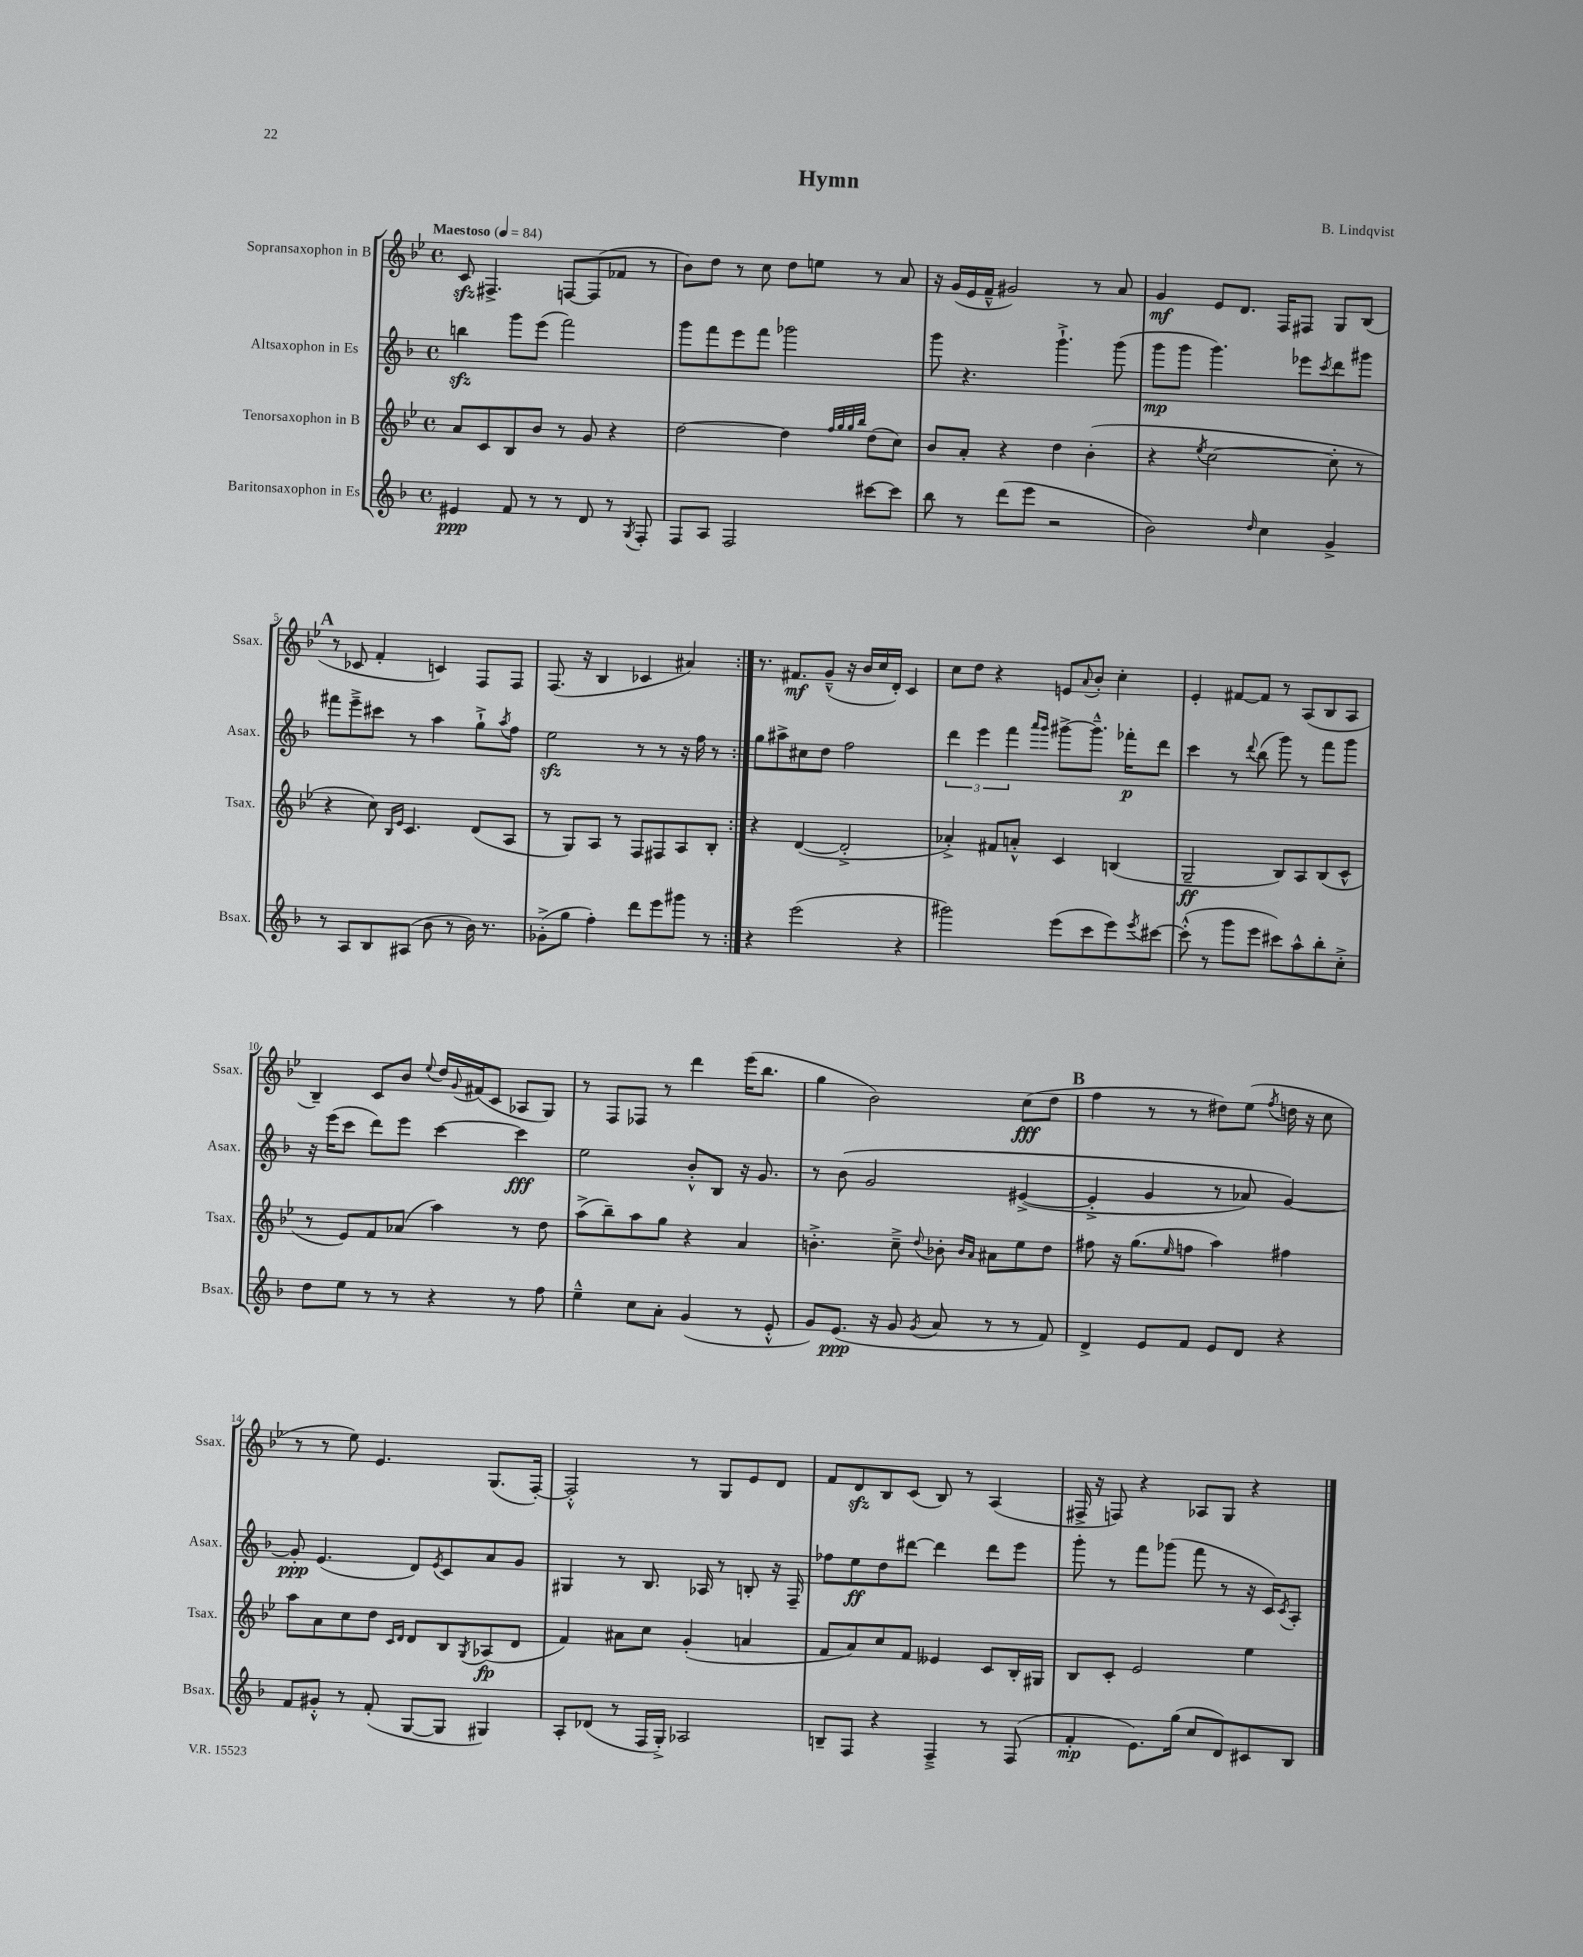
\header { title = "Hymn" composer = "B. Lindqvist" }
<<
\new StaffGroup <<
\new Staff = "s0" \with { instrumentName = "Sopransaxophon in B" shortInstrumentName = "Ssax." } {
    \clef treble \key bes \major \defaultTimeSignature \time 4/4 \tempo "Maestoso" 4 = 84
    \repeat volta 2 { c'8\sfz fis4.-> f8~ f8( fes'8 r8 |
    bes'8) d''8 r8 c''8 d''8 e''8 r8 a'8 |
    r16 g'16( ees'16 f'16---^ gis'2) r8 a'8 |
    g'4\mf ees'8 d'8. f16 fis8 g8 bes8( |
    \mark \markup { \bold "A" } r8 ces'8 f'4-. c'4) f8 f8 |
    f8.( r16 bes4 ces'4 ais'4) | }
    r8. fis'8.\mf g'8---^( r16 bes'16 c''16 d'16-.) c'4 |
    c''8 d''8 r4 e'8 \appoggiatura { a'8 } bes'8-. c''4-. |
    ees'4-. fis'8~ fis'8 r8 a8( bes8 a8 |
    bes4--) c'8 bes'8 \appoggiatura { ees''8 } d''16 \appoggiatura { g'8 } fis'16( c'8 aes8 g8) |
    r8 f8 fes8 r8 d'''4 ees'''16( bes''8. |
    g''4 bes'2) c''8\fff( d''8 |
    \mark \markup { \bold "B" } f''4 r8 r8 dis''8) ees''8( \acciaccatura { f''8 } d''16 r16 c''8 |
    r8 r8 ees''8) ees'4. g8.( f16~-.) |
    f2-.-^ r8 g8 ees'8 d'8 |
    f'8 d'8\sfz bes8 c'8( bes8) r8 a4( |
    fis16-> r16 f8) r4 aes8 g8 r4 \bar "|." |
}
\new Staff = "s1" \with { instrumentName = "Altsaxophon in Es" shortInstrumentName = "Asax." } {
    \clef treble \key f \major \defaultTimeSignature \time 4/4
    \repeat volta 2 { b''4\sfz g'''8 e'''8( f'''2) |
    g'''8 f'''8 e'''8 f'''8 ges'''2 |
    g'''8 r4. g'''4.-!-> g'''8( |
    g'''8\mp g'''8 g'''4.) ees'''8 \acciaccatura { c'''8 } d'''8 gis'''8 |
    \mark \markup { \bold "A" } fis'''8 e'''8---> cis'''8 r8 a''4 g''8-!-> \acciaccatura { a''8 } f''8 |
    e''2\sfz r8 r8 r16 f''16 r8 | }
    g''8 ais''8-> cis''8 d''8 f''2 |
    \tuplet 3/2 { d'''4 e'''4 f'''4 } \grace { a'''16 g'''16 } gis'''8~-> gis'''8.---^ fes'''16-.\p d'''8 |
    c'''4 r8 \appoggiatura { d'''8 } bes''8( g'''8) r8 f'''8 g'''8 |
    r16 e'''16( c'''8 d'''8) e'''8 c'''4~ c'''4\fff |
    e''2 bes'8-.-^ bes8 r16 g'8. |
    r8 bes'8\( g'2 eis'4~->( |
    \mark \markup { \bold "B" } eis'4-.-> g'4 r8 aes'8) g'4~\) |
    g'8-.\ppp e'4.( d'8) \acciaccatura { e'8 } c'8 a'8 g'8 |
    gis4 r8 bes8. aes16 r8 b8-. r16 f16-- |
    fes''8 e''8\ff d''8 dis'''8~ dis'''4 dis'''8 e'''8 |
    g'''8-. r8 f'''8 ges'''8( f'''8 r8 r16 c'16) \acciaccatura { c'8 } a8-. \bar "|." |
}
\new Staff = "s2" \with { instrumentName = "Tenorsaxophon in B" shortInstrumentName = "Tsax." } {
    \clef treble \key bes \major \defaultTimeSignature \time 4/4
    \repeat volta 2 { a'8 c'8 bes8 bes'8 r8 g'8 r4 |
    d''2~ d''4 \grace { f''32 g''32 g''32 bes''32 } d''8( c''8) |
    bes'8 a'8-. r4 d''4 bes'4-.( |
    r4 \acciaccatura { ees''8 } c''2~ c''8-. r8 |
    \mark \markup { \bold "A" } r4 c''8) \grace { bes16 ees'16 } c'4. d'8( a8 |
    r8 g8) a8 r8 f8 fis8 a8 bes8-. | }
    r4 d'4~( d'2-.-> |
    aes'4-.->) fis'8 a'8-.-^ c'4 b4( |
    g2--\ff bes8) a8 bes8( c'8-^ |
    r8 ees'8) f'8 aes'8( a''4) r8 d''8 |
    a''8->( bes''8--) a''8 g''8 r4 a'4 |
    b'4.-.-> c''8---> \appoggiatura { d''8 } bes'8-. \grace { bes'16 a'16 } ais'8 ees''8 d''8 |
    \mark \markup { \bold "B" } fis''8 r16 g''8.( \grace { ees''16 } f''8 a''4) fis''4 |
    a''8 a'8 c''8 d''8 \grace { c'16 d'16 } d'8 bes8 \acciaccatura { g8 } aes8\fp( d'8 |
    f'4) ais'8 c''8 g'4-.( a'4 |
    f'8 a'8) c''8 f'8 eeses'4 c'8 bes16-. gis16 |
    bes8 c'8-. ees'2 ees''4 \bar "|." |
}
\new Staff = "s3" \with { instrumentName = "Baritonsaxophon in Es" shortInstrumentName = "Bsax." } {
    \clef treble \key f \major \defaultTimeSignature \time 4/4
    \repeat volta 2 { eis'4\ppp f'8 r8 r8 d'8 r8 \acciaccatura { g8 } f8-. |
    f8 a8 f2 cis'''8~ cis'''8 |
    bes''8 r8 d'''8( e'''8 r2 |
    bes'2) \grace { d''16 } c''4 g'4-> |
    \mark \markup { \bold "A" } r8 a8 bes8 ais8( bes'8 r8 bes'16) r8. |
    ges'8-.->( g''8 f''4-.) d'''8 e'''8 gis'''8 r8 | }
    r4 e'''2( r4 |
    gis'''2) e'''8( c'''8 e'''8) \acciaccatura { e'''8 } cis'''8~ |
    cis'''8-.-^( r8 g'''8 e'''8 cis'''8) a''8-^ bes''8-. c''8-.-> |
    d''8 e''8 r8 r8 r4 r8 f''8 |
    e''4---^ c''8 a'8-. g'4( r8 e'8-.-^ |
    g'8) e'8.\ppp( r16 g'8 \acciaccatura { g'8 } a'8 r8 r8 f'8) |
    \mark \markup { \bold "B" } d'4-> e'8 f'8 e'8 d'8 r4 |
    f'8 gis'8-.-^ r8 f'8-.( g8~ g8 gis4) |
    a8-. des'8( r8 f16 g16-.->) aes2 |
    b8-- f8 r4 f4---> r8 f8( |
    f'4-.\mp e'8.) g''16( c''8 d'8) cis'8 bes8 \bar "|." |
}
>>
>>
